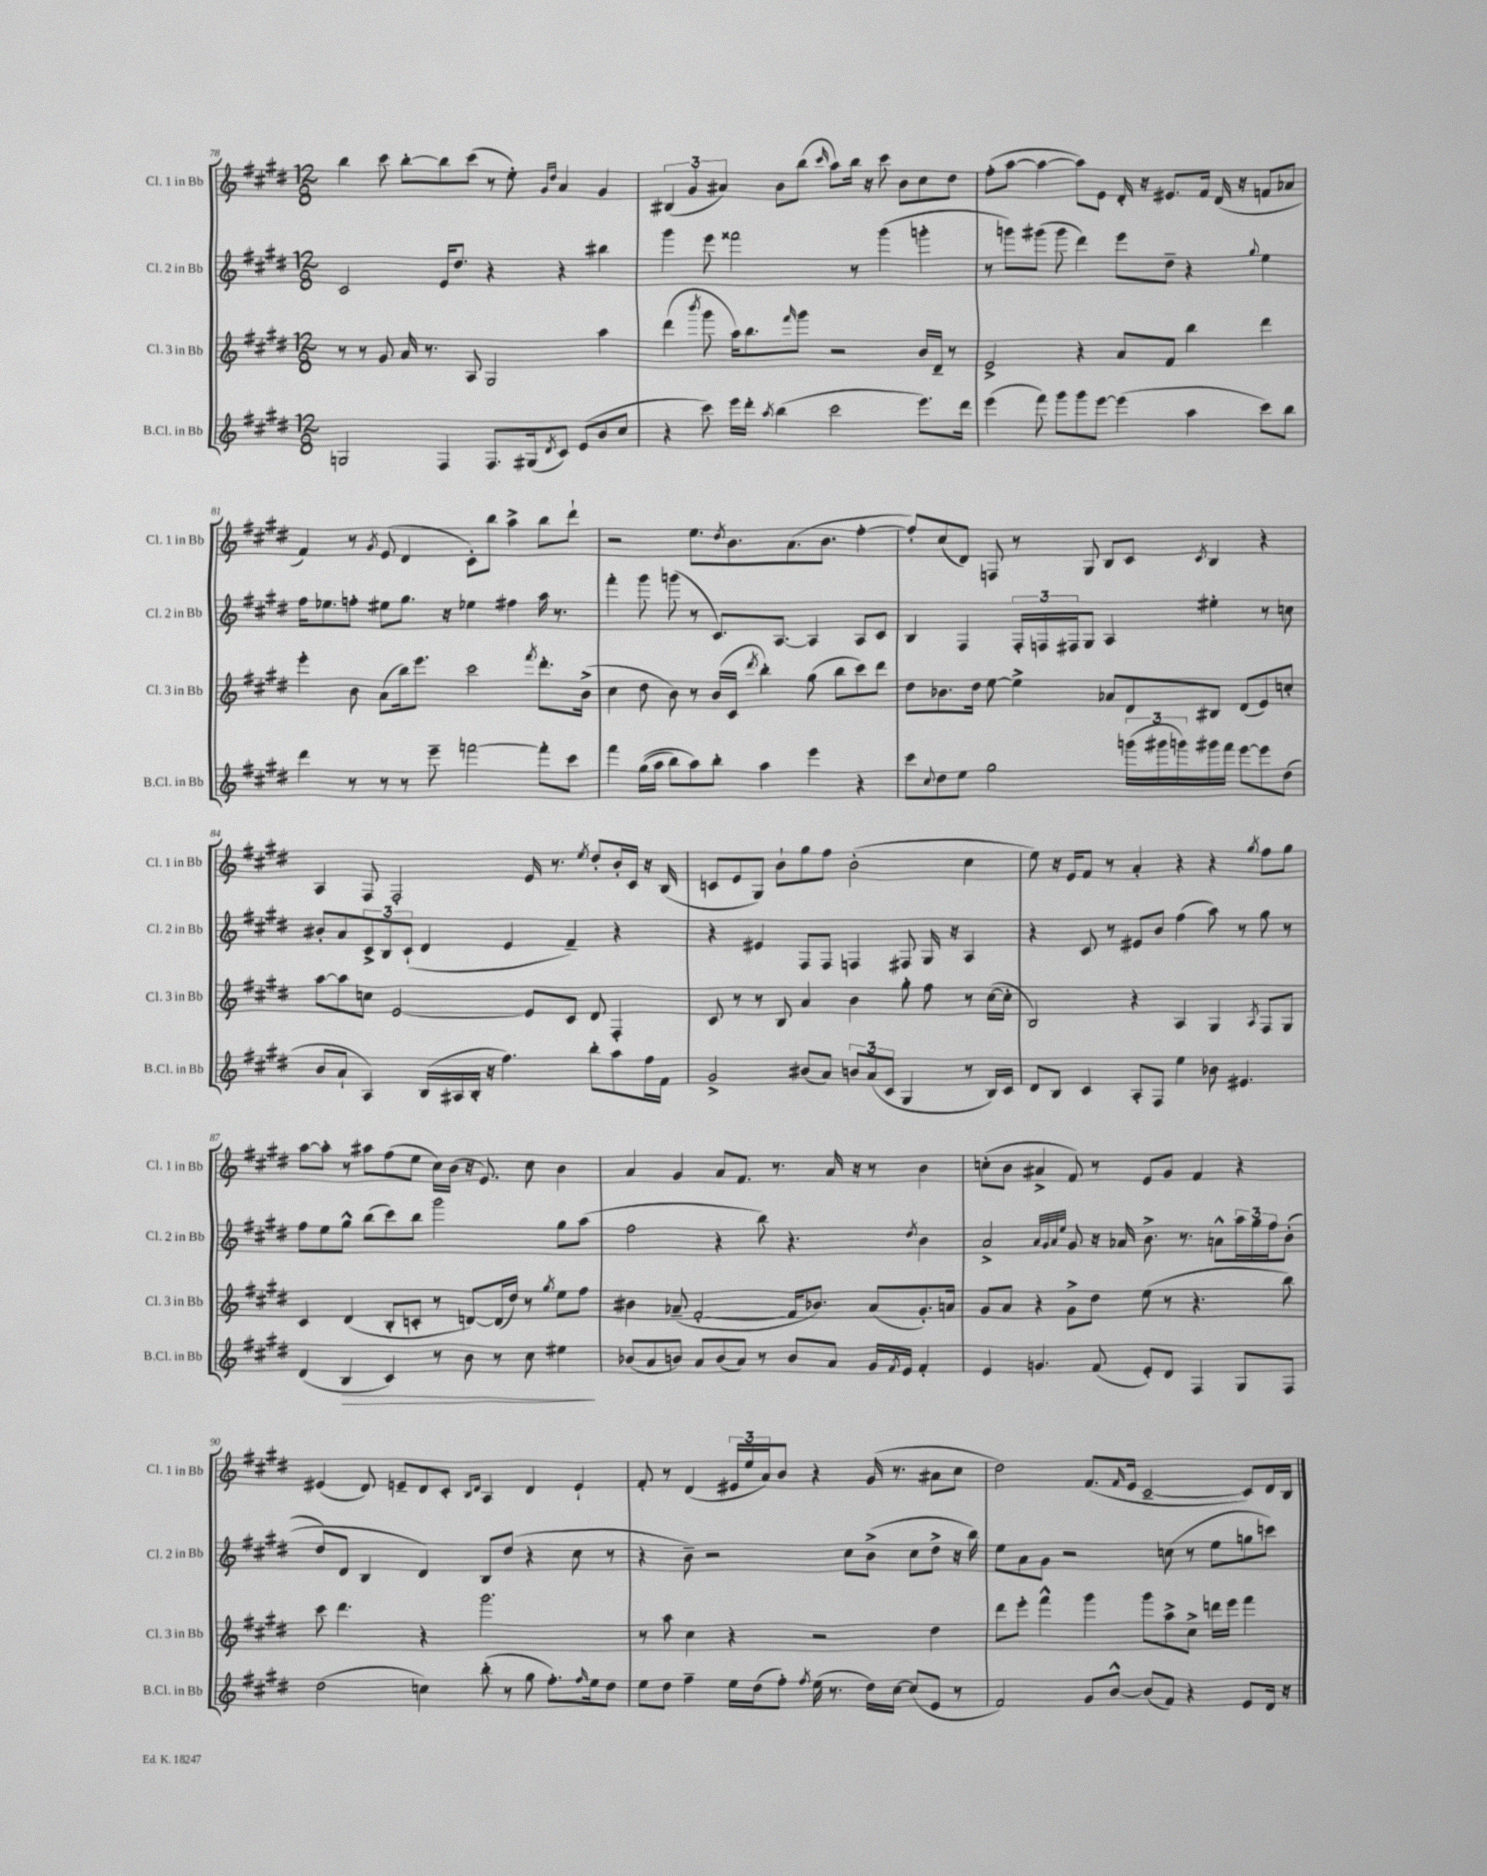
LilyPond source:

<<
\new StaffGroup <<
\new Staff = "s0" \with { instrumentName = "Cl. 1 in Bb" shortInstrumentName = "Cl. 1 in Bb" } {
    \clef treble \key e \major \numericTimeSignature \time 12/8
    b''4 cis'''8 b''8~-. b''8 cis'''8( r8 e''8-.) \grace { gis'16 dis''16 } a'4 gis'4 |
    \tuplet 3/2 { bis4( gis'4 ais'4) } b'8 b''8( \grace { cis'''16 } a''8) b''16 r16 cis'''8 b'8 cis''8 dis''8 |
    fis''8-.( a''8~ a''4~ a''8) e'8 dis'16-. r16 eis'8. fis'16 dis'16( r16 f'8 aes'8 |
    fis'4) r8 \acciaccatura { gis'8 } e'8( dis'4 cis'8-.) b''8 a''4-> b''8 dis'''8-! |
    r2 e''8. \acciaccatura { dis''8 } b'8. a'8.( b'8. fis''4~-. |
    fis''8-.) cis''8( dis'8) f8 r8 gis8 b8 cis'8 \acciaccatura { cis'8 } b4 r4 |
    a4 fis8 fis2-. e'16 r8. \acciaccatura { e''8 } dis''8-. b'16-. cis'16 r16 b16( |
    c'8 e'8 gis8) b'8-! gis''8 fis''8 b'2-.( cis''4 |
    e''8) r16 e'16 fis'8 r8 a'4-. r4 r4 \acciaccatura { gis''8 } fis''8 gis''8 |
    a''8~ a''8-. r8 ais''8 fis''8( e''8 cis''16) b'16( r16 e'8.) cis''8 b'4 |
    a'4 gis'4 a'8 fis'8. r8. a'16 r16 r8 b'4 |
    c''8-.( b'8 ais'4-> fis'8) r8 e'8 gis'8 fis'4 r4 |
    eis'4( dis'8) e'8-- dis'8 cis'8-. \grace { b16 dis'16 } a4 dis'4 e'4-! |
    fis'8-. r8 dis'4( \tuplet 3/2 { eis'16 e''16 a'16) } b'8 r4 gis'16( r8. ais'8 cis''8 |
    dis''2) fis'8.( \grace { fis'16 } e'16 cis'2~-- cis'8) dis'16 b16 \bar "|." |
}
\new Staff = "s1" \with { instrumentName = "Cl. 2 in Bb" shortInstrumentName = "Cl. 2 in Bb" } {
    \clef treble \key e \major \numericTimeSignature \time 12/8
    cis'2 e'16 dis''8. r4 r4 bis''4 |
    gis'''4 e'''8 fisis'''2 r8 gis'''4( g'''4-. |
    r8 g'''8) gis'''8( gis'''8 dis'''4) e'''8 dis''8-- r4 \appoggiatura { gis''8 } e''4 |
    fis''16 ees''8. f''8-. eis''8 gis''8. r16 ees''4 fis''4 a''16 r8. |
    fis'''4-. gis'''8 g'''8( r8 cis'8.) a8.~ a4 a8 cis'8 |
    b4 fis4 \tuplet 3/2 { fis16-. f16 fis16 } gis8 a4 eis''4-. r8 c''8 |
    bis'8-. a'8 \tuplet 3/2 { cis'8-> b8 cis'8-!( } dis'4 e'4 fis'4--) r4 |
    r4 eis'4 fis8 fis8 f4 fis8 gis16 r16 a4 |
    r4 cis'8 r8 eis'8 b'8 fis''4( a''8) r8 gis''8 r8 |
    fis''8 e''8 gis''8-^ b''8( cis'''8) b''8 gis'''2 gis''8 a''8( |
    fis''2 r4 b''8) r4. \acciaccatura { dis''8 } b'4 |
    a'2-> \grace { a'32 gis'32 a'32 e''32 } gis'8 r16 aes'16 b'8.-> r8. a'8-^ \tuplet 3/2 { a''16 gis''16 fis''16 } b'8-.(\( |
    dis''8) dis'8 b4 dis'4\) b8 dis''8( r4 cis''8 r8 |
    r4 b'8--) r2 cis''8 b'8->( cis''8 dis''8-> r16 b''16) |
    e''8 a'8 gis'8 r2 c''8( r8 e''8 g''8 c'''8) \bar "|." |
}
\new Staff = "s2" \with { instrumentName = "Cl. 3 in Bb" shortInstrumentName = "Cl. 3 in Bb" } {
    \clef treble \key e \major \numericTimeSignature \time 12/8
    r8 r8 gis'8 a'16 r8. a8 gis2 a''4 |
    dis'''4( \acciaccatura { b'''8 } gis'''8 a''16) b''8. \grace { fis'''16 } gis'''8 r2 b'16 dis'16-- r8 |
    e'2-> r4 a'8 fis'8 b''4 dis'''4 |
    e'''4-. b'8 a'8( b''16) e'''8. cis'''2 \acciaccatura { fis'''8 } dis'''8.-. b'16->( |
    cis''4 dis''8 b'8) r8 b'16( cis'16 \acciaccatura { dis'''8 } b''4-.) gis''8( b''8 cis'''8) dis'''8 |
    dis''8 bes'8. dis''16 e''8~ e''4-> aes'8 dis'8 bis8 dis'8( e'8) c''8-. |
    a''8~ a''8 c''8 e'2~ e'8 cis'8 dis'8 fis4-. |
    cis'8 r8 r8 b8 a'4 b'4 gis''8-. fis''8 r8 cis''16~( cis''16-. |
    b2) r4 a4 gis4 \acciaccatura { a8 } fis8 gis8 |
    cis'4 dis'4( b8-. c'8-. r8 d'8~) d'16( dis''16) r8 \acciaccatura { gis''8 } e''8 fis''8 |
    bis'4 aes'8--( fis'2~-. fis'16 bes'8.) aes'8( gis'8.-.) a'16 |
    gis'8 a'8 r4 gis'8-> dis''8 e''8( r8 r4. b''8) |
    cis'''8 dis'''4. r4 gis'''2. |
    r8 a''8 cis''4 r4 r2 dis''4 |
    dis'''8 e'''8-. fis'''4-^ gis'''4 gis'''8 a''8-> cis''8-> d'''16 e'''16 fis'''4 \bar "|." |
}
\new Staff = "s3" \with { instrumentName = "B.Cl. in Bb" shortInstrumentName = "B.Cl. in Bb" } {
    \clef treble \key e \major \numericTimeSignature \time 12/8
    g2 fis4 fis8. gis16( \acciaccatura { dis'8 } cis'8) e'8( b'8 cis''8 |
    r4 cis'''8) e'''16 dis'''16-. \acciaccatura { a''8 } b''4( cis'''2 e'''8.) dis'''16 |
    e'''4( fis'''8) gis'''8 gis'''8 e'''8~ e'''4( a''4 cis'''8) b''8 |
    dis'''4 r8 r8 r8 e'''8-- f'''2~ f'''8-. cis'''8 |
    fis'''4 gis''16(\( a''16 b''8) a''8\) b''8-. a''4 e'''4 r4 |
    cis'''8 \appoggiatura { cis''8 } dis''8 e''8 gis''2 \tuplet 3/2 { g'''16( gis'''16 g'''16) } gis'''16 fis'''16 e'''8~ e'''8 dis''8( |
    b'8 a'8-! a4) b16( ais16 b16-. r16 fis''4.) b''8-. a''8 fis''16 fis'16 |
    gis'2-> bis'8( a'8) \tuplet 3/2 { b'8 a'8( cis'8 } gis4 r8 b16) cis'16 |
    dis'8 b8 cis'4 a8-. fis8 e''4 bes'8 eis'4. |
    dis'4( b4\> cis'4) r8 b'8 r8 cis''8 eis''4\! |
    bes'8( a'8 b'8) a'8 b'8( a'8) r8 b'8 a'8 gis'16 \acciaccatura { fis'8 } e'16 fis'4-. |
    e'4 g'4. fis'8( e'8-.) dis'8 fis4 gis8 fis8 |
    dis''2( c''4) b''8-.( r8 gis''8 fis''8.-.) \grace { fis''16 } e''16 dis''8 |
    e''8 dis''8 fis''4-- e''16 dis''16( fis''8-.) \acciaccatura { fis''8 } e''16( r8. dis''16) cis''16~ cis''8( e'8 r8 |
    fis'2) gis'8 b'8~-^ b'8( fis'8) r4 e'8 dis'16 r16 \bar "|." |
}
>>
>>
\layout { \context { \Score currentBarNumber = #78 } }
